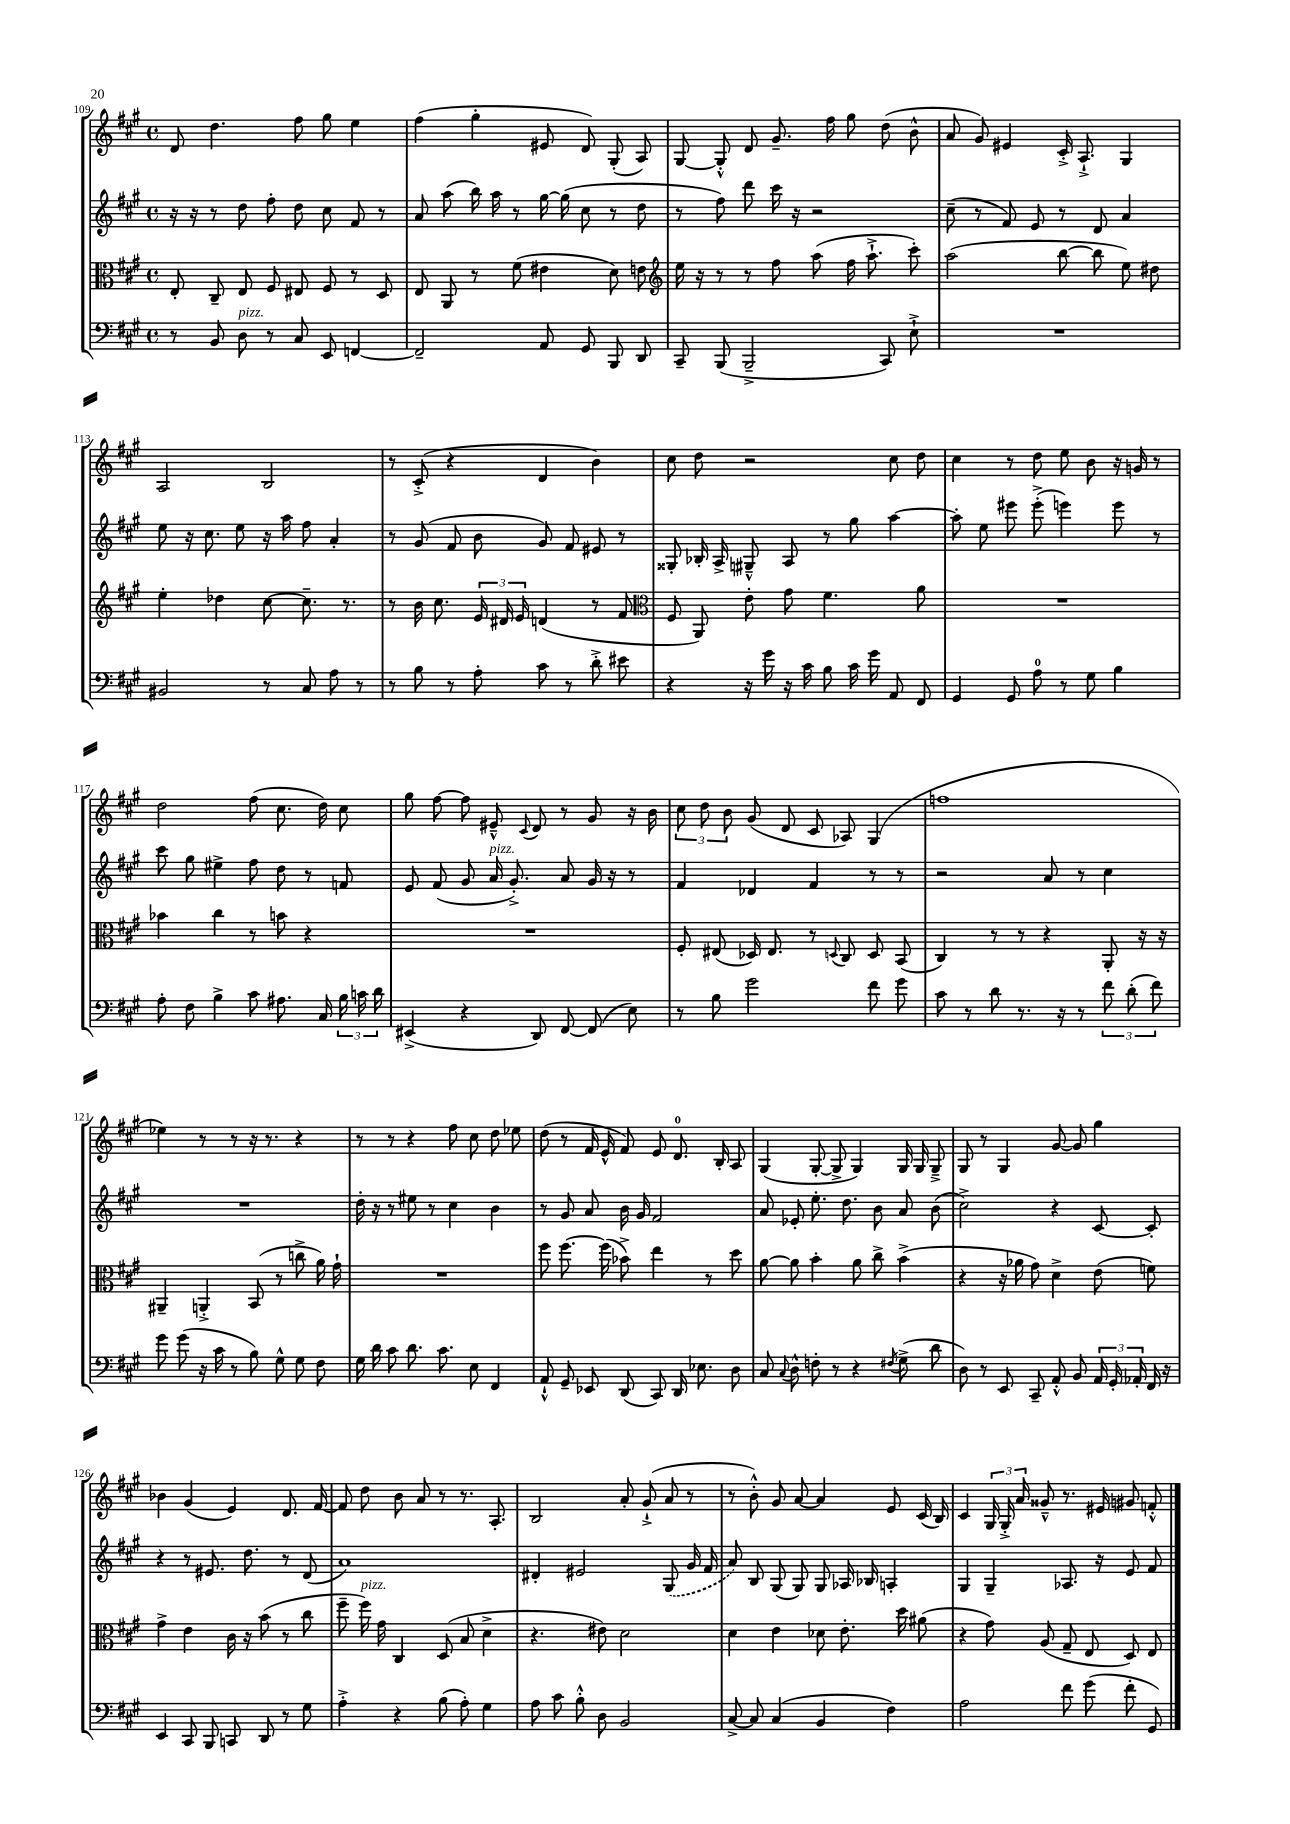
<<
\new StaffGroup <<
\new Staff = "s0" {
    \clef treble \key a \major \defaultTimeSignature \time 4/4
    \autoBeamOff d'8 d''4. fis''8 gis''8 e''4 |
    fis''4( gis''4-. eis'8 d'8) gis8-.( a8) |
    gis8~ gis8-.-^ d'8 gis'8.-- fis''16 gis''8 d''8( b'8-^ |
    a'8 gis'8) eis'4 cis'16-.-> a8.-!-> gis4 |
    a2 b2 |
    r8 cis'8-.->( r4 d'4 b'4) |
    cis''8 d''8 r2 cis''8 d''8 |
    cis''4 r8 d''8 e''8 b'8 r16 g'16 r8 |
    d''2 fis''8( cis''8. d''16) cis''8 |
    gis''8 fis''8~ fis''8 eis'8---^ \appoggiatura { cis'8 } d'8 r8 gis'8 r16 b'16 |
    \tuplet 3/2 { cis''8 d''8 b'8 } gis'8( d'8 cis'8 aes8) gis4( |
    f''1 |
    ees''4) r8 r8 r16 r8. r4 |
    r8 r8 r4 fis''8 cis''8 d''8 ees''8 |
    d''8( r8 fis'16 e'16-^ fis'8) e'8 d'8.-0 b16-. a8 |
    gis4( gis8~-. gis8-> gis4) gis16 gis16 gis8---> |
    gis8 r8 gis4 gis'8~ gis'8 gis''4 |
    bes'4 gis'4( e'4) d'8. fis'16~ |
    fis'8 d''8 b'8 a'8 r8 r8. a8.-. |
    b2 a'8-. gis'8-!->( a'8 r8 |
    r8 b'8-.-^) gis'8 a'8~ a'4 e'8 cis'16( b16) |
    cis'4 \tuplet 3/2 { gis16 gis16-.-> a'16 } gisis'8---^ r8. eis'16 gis'8 f'8-.-^ \bar "|." |
}
\new Staff = "s1" {
    \clef treble \key a \major \defaultTimeSignature \time 4/4
    \autoBeamOff r16 r16 r8 d''8 fis''8-. d''8 cis''8 fis'8 r8 |
    a'8 a''8( b''16) a''16 r8 gis''16~ gis''16( cis''8 r8 d''8 |
    r8 fis''8) d'''8 cis'''16 r16 r2 |
    cis''8--( r8 fis'8) e'8 r8 d'8 a'4 |
    e''8 r16 cis''8. e''8 r16 a''16 fis''8 a'4-. |
    r8 gis'8( fis'8 b'8 gis'8) fis'8 eis'8 r8 |
    gisis8-. bes16-. a16-> gis8---^ a8 r8 gis''8 a''4~ |
    a''8-. e''8 eis'''8 eis'''8-.->( e'''4) e'''8 r8 |
    cis'''8 gis''8 eis''4-> fis''8 d''8 r8 f'8 |
    e'8 fis'8( gis'8 a'16^\markup { \italic "pizz." } gis'8.-.->) a'8 gis'16 r16 r8 |
    fis'4 des'4 fis'4 r8 r8 |
    r2 a'8 r8 cis''4 |
    R1 |
    d''16-. r16 r8 eis''8 r8 cis''4 b'4 |
    r8 gis'8 a'8 b'16 gis'16 fis'2 |
    a'8 ees'8-. e''8.-. d''8. b'8 a'8 b'8( |
    cis''2->) r4 cis'8~ cis'8-. |
    r4 r8 eis'8. d''8. r8 d'8( |
    a'1) |
    dis'4-. eis'2 \once \slurDashed gis8( gis'16 fis'16 |
    a'8) b8 gis8( gis8) gis8 aes16 bes16 a4-. |
    gis4 gis4-- aes8. r16 e'8 fis'8 \bar "|." |
}
\new Staff = "s2" {
    \clef alto \key a \major \defaultTimeSignature \time 4/4
    \autoBeamOff e8-. cis8-- e8 fis8 eis8 fis8 r8 d8 |
    e8 a,8 r8 fis'8( eis'4 d'8) e'8 |
    \clef treble e''16 r16 r8 r8 fis''8 a''8( fis''16 a''8.-!-> cis'''8-.) |
    a''2( b''8~ b''8 e''8) dis''8 |
    e''4-. des''4 cis''8~ cis''8.-- r8. |
    r8 b'16 cis''8. \tuplet 3/2 { e'16 dis'16 e'16 } d'4( r8 fis'8 |
    \clef alto fis8 a,8) e'8-. gis'8 fis'4. a'8 |
    R1 |
    bes'4 cis''4 r8 b'8 r4 |
    R1 |
    fis8-. eis8( des16) eis8. r8 \appoggiatura { d8 } cis8 d8 b,8( |
    cis4) r8 r8 r4 a,8-. r16 r16 |
    ais,4-- a,4-.-> b,8( r8 c''8-> a'16) gis'16-! |
    R1 |
    fis''8 fis''8.~ fis''16( bes'8->) e''4 r8 d''8 |
    a'8~ a'8 b'4-. a'8 cis''8-> b'4->( |
    r4 r16 aes'16 gis'8) d'4-> e'8( f'8) |
    gis'4-> e'4 cis'16 r16 b'8( r8 cis''8 |
    fis''8-- fis''16^\markup { \italic "pizz." }) gis'16 cis4 d8( b8 d'4-> |
    r4. eis'8) d'2 |
    d'4 e'4 des'8 e'8.-. d''16 ais'8( |
    r4 gis'8) a8( gis8-- e8 d8) e8 \bar "|." |
}
\new Staff = "s3" {
    \clef bass \key a \major \defaultTimeSignature \time 4/4
    \autoBeamOff r8 b,8 d8^\markup { \italic "pizz." } r8 cis8 e,8 f,4~ |
    f,2-- a,8 gis,8 b,,8 d,8 |
    cis,8-- b,,8( b,,2---> cis,8) e8-!-> |
    R1 |
    bis,2 r8 cis8 a8 r8 |
    r8 b8 r8 a8-. cis'8 r8 d'8-.-> eis'8 |
    r4 r16 gis'16 r16 cis'16 b8 cis'16 gis'16 a,8 fis,8 |
    gis,4 gis,8 a8-0 r8 gis8 b4 |
    a8-. fis8 b4-> cis'8 ais8. cis16 \tuplet 3/2 { b16 c'16 d'16 } |
    eis,4->( r4 d,8) fis,8~ fis,8( e8) |
    r8 b8 gis'2 fis'8 gis'8 |
    cis'8 r8 d'8 r8. r16 r8 \tuplet 3/2 { fis'8 d'8-.( fis'8) } |
    gis'8 gis'8( r16 cis'16 r8 b8) gis8-^ gis8 fis8 |
    gis16 d'16 cis'8 d'8. cis'8. e8 fis,4 |
    a,8-!-^ gis,8-- ees,8 d,8( cis,8) d,16 ees8. d8 |
    cis8 \appoggiatura { cis8 } d8-^ f8-. r8 r4 \acciaccatura { fis8 } gis8->( d'8 |
    d8) r8 e,8 cis,8-- a,8-.-^ b,8 \tuplet 3/2 { a,16 gis,16-. aes,16-. } fis,16 r16 |
    e,4 cis,8 b,,8 c,8 d,8 r8 gis8 |
    a4-.-> r4 b8( a8-.) gis4 |
    a8 cis'8 b8-.-^ d8 b,2 |
    cis8~-> cis8 cis4( b,4 fis4) |
    a2 fis'8 gis'8( fis'8-. gis,8) \bar "|." |
}
>>
>>
\layout { \context { \Score currentBarNumber = #109 } }
